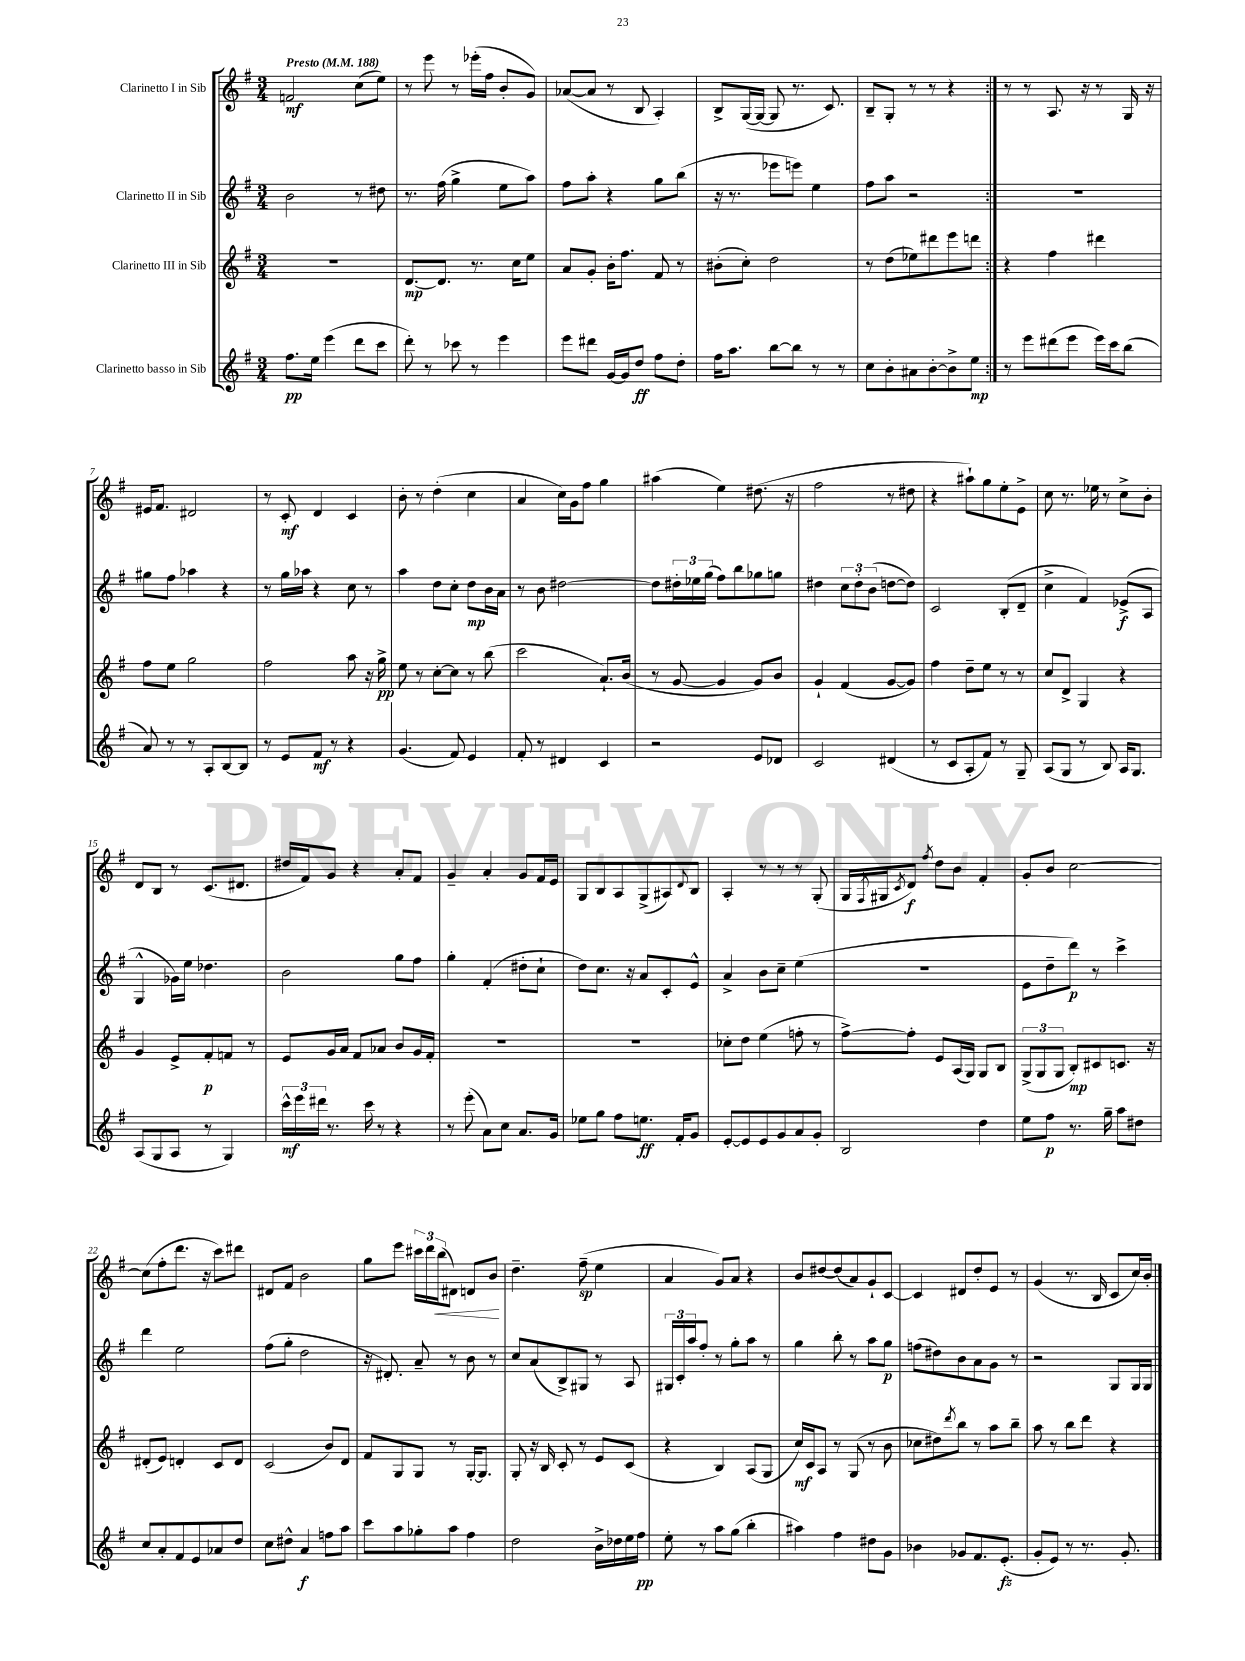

**kern	**dynam	**kern	**dynam	**kern	**dynam	**kern	**dynam
*part4	*part4	*part3	*part3	*part2	*part2	*part1	*part1
*staff4	*staff4	*staff3	*staff3	*staff2	*staff2	*staff1	*staff1
*I"Clarinetto basso in Sib	*	*I"Clarinetto III in Sib	*	*I"Clarinetto II in Sib	*	*I"Clarinetto I in Sib	*
*clefG2	*	*clefG2	*	*clefG2	*	*clefG2	*
*k[f#]	*	*k[f#]	*	*k[f#]	*	*k[f#]	*
*M3/4	*	*M3/4	*	*M3/4	*	*M3/4	*
*MM188	*	*MM188	*	*MM188	*	*MM188	*
=1	=1	=1	=1	=1	=1	=1	=1
!	!	!	!	!	!	!LO:TX:a:B:t=Presto	!
8.ff#\L	pp	2.r	.	2b\	.	2fn/	mf
16ee\Jk	.	.	.	.	.	.	.
(4eee\	.	.	.	.	.	.	.
8ddd\L	.	.	.	8r	.	(8cc\L	.
8ccc\J	.	.	.	8dd#X\	.	8ee\J)	.
=2	=2	=2	=2	=2	=2	=2	=2
8ddd'\)	.	[8.d/L	mp	8.r	.	8r	.
8r	.	.	.	.	.	8eee\	.
.	.	8.d/J]	.	(16ff#\	.	.	.
8ccc-X\	.	.	.	4gg^\	.	8r	.
8r	.	8.r	.	.	.	(16eee-X'\LL	.
.	.	.	.	.	.	16ff#\JJ	.
4eee\	.	.	.	8ee\L	.	8b'/L	.
.	.	16cc\KL	.	.	.	.	.
.	.	8ee\J	.	8aa\J)	.	8g/J)	.
=3	=3	=3	=3	=3	=3	=3	=3
8eee\L	.	8a/L	.	8ff#\L	.	([8a-X/L	.
8ddd#X\J	.	8g'/J	.	8aa'\J	.	8a-/J]	.
[16g/LL	.	16b'\KL	.	4r	.	8r	.
16g/J]	.	8.ff#\J	.	.	.	.	.
8dd/J	ff	.	.	.	.	8B/	.
8ff#\L	.	8f#/	.	8gg\L	.	4A'/)	.
8dd'\J	.	8r	.	(8bb\J	.	.	.
=4	=4	=4	=4	=4	=4	=4	=4
16ff#\KL	.	(8b#X'\L	.	16r	.	8B^/L	.
8.aa\J	.	.	.	8.r	.	.	.
.	.	8cc'\J)	.	.	.	([16G/L	.
.	.	.	.	.	.	16G/JJ_	.
[8bb\L	.	2dd\	.	8eee-X\L	.	8G/]	.
8bb\J]	.	.	.	8eeen\J)	.	8.r	.
8r	.	.	.	4ee\	.	.	.
.	.	.	.	.	.	8.c/)	.
8r	.	.	.	.	.	.	.
=5	=5	=5	=5	=5	=5	=5	=5
8cc\L	.	8r	.	8ff#\L	.	8B~/L	.
8b'\	.	(8dd\L	.	8aa\J	.	8G'/J	.
8a#X\	.	8ee-X\)	.	2r	.	8r	.
[8b'\	.	8ddd#X\	.	.	.	8r	.
8b^\]	.	8eee\	.	.	.	4r	.
8ee\J	mp	8dddn\J	.	.	.	.	.
=6:|!	=6:|!	=6:|!	=6:|!	=6:|!	=6:|!	=6:|!	=6:|!
8r	.	4r	.	2.r	.	8r	.
8eee\L	.	.	.	.	.	8r	.
(8ddd#X\	.	4ff#\	.	.	.	8.A/	.
8eee\J	.	.	.	.	.	.	.
.	.	.	.	.	.	16r	.
16eee\LL)	.	4ddd#X\	.	.	.	8r	.
16ccc\J	.	.	.	.	.	.	.
(8bb\J	.	.	.	.	.	16G/	.
.	.	.	.	.	.	16r	.
!!LO:LB:g=z
=7	=7	=7	=7	=7	=7	=7	=7
8a/)	.	8ff#\L	.	8gg#X\L	.	16e#X/KL	.
.	.	.	.	.	.	8.f#/J	.
8r	.	8ee\J	.	8ff#\J	.	.	.
8r	.	2gg\	.	4aa-X\	.	2d#X/	.
8A'/L	.	.	.	.	.	.	.
[8B/	.	.	.	4r	.	.	.
8B/J]	.	.	.	.	.	.	.
=8	=8	=8	=8	=8	=8	=8	=8
8r	.	2ff#\	.	8r	.	8r	.
8e/L	.	.	.	16gg\LL	.	8c'/	mf
.	.	.	.	16aa-X\JJ	.	.	.
8f#/J	mf	.	.	4r	.	4d/	.
8r	.	.	.	.	.	.	.
4r	.	8aa\	.	8cc\	.	4c/	.
.	.	16r	.	8r	.	.	.
.	.	16gg^\	pp	.	.	.	.
=9	=9	=9	=9	=9	=9	=9	=9
(4.g/	.	8ee\	.	4aa\	.	8b'\	.
.	.	8r	.	.	.	8r	.
.	.	[8cc'\L	.	8dd\L	.	(4dd'\	.
8f#/)	.	8cc\J]	.	8cc'\J	.	.	.
4e/	.	8r	.	8dd\L	mp	4cc\	.
.	.	(8bb\	.	16b\L	.	.	.
.	.	.	.	16a\JJ	.	.	.
=10	=10	=10	=10	=10	=10	=10	=10
8f#'/	.	2ccc\	.	8r	.	4a/	.
8r	.	.	.	8b\	.	.	.
4d#X/	.	.	.	[2dd#X\	.	16cc\LL)	.
.	.	.	.	.	.	16g\J	.
.	.	.	.	.	.	8ff#\J	.
4c/	.	8.a`/L)	.	.	.	4gg\	.
.	.	(16b/Jk	.	.	.	.	.
=11	=11	=11	=11	=11	=11	=11	=11
2r	.	8r	.	8dd#\L]	.	(4aa#X\	.
.	.	[8g/	.	24dd#X'\L	.	.	.
.	.	.	.	24ee-X\	.	.	.
.	.	.	.	(24gg\JJ	.	.	.
.	.	4g/]	.	8ff#\L)	.	4ee\)	.
.	.	.	.	8bb\	.	.	.
8e/L	.	8g/L)	.	8gg-X\	.	(8.dd#X\	.
8d-X/J	.	8b/J	.	8ggn\J	.	.	.
.	.	.	.	.	.	16r	.
=12	=12	=12	=12	=12	=12	=12	=12
2c/	.	4g`/	.	4dd#X\	.	2ff#\	.
.	.	(4f#/	.	12cc\L	.	.	.
.	.	.	.	12dd#'\	.	.	.
.	.	.	.	(12b\J	.	.	.
(4d#X/	.	[8g/L	.	[8ddn\L	.	8r	.
.	.	8g/J])	.	8dd\J])	.	8dd#X\	.
=13	=13	=13	=13	=13	=13	=13	=13
8r	.	4ff#\	.	2c/	.	4r	.
8c/L	.	.	.	.	.	.	.
8A'/	.	8dd~\L	.	.	.	8aa#X`\L)	.
8f#/J)	.	8ee\J	.	.	.	8gg\	.
8r	.	8r	.	(8B'/L	.	8ee'\	.
8G~/	.	8r	.	8d~/J	.	8e^\J	.
=14	=14	=14	=14	=14	=14	=14	=14
(8A/L	.	8cc/L	.	4cc^\	.	8cc\	.
8G/J	.	8d^/J	.	.	.	8.r	.
8r	.	4G/	.	4f#/)	.	.	.
.	.	.	.	.	.	16ee-X\	.
8B/)	.	.	.	.	.	8r	.
16A/KL	.	4r	.	(8e-X^/L	f	8cc^\L	.
8.G/J	.	.	.	.	.	.	.
.	.	.	.	8A/J	.	8b'\J	.
!!LO:LB:g=z
=15	=15	=15	=15	=15	=15	=15	=15
(8A/L	.	4g/	.	4G^^/	.	8d/L	.
8G/	.	.	.	.	.	8B/J	.
8A/J	.	8e^/L	.	16g-X\LL)	.	8r	.
.	.	.	.	16ee\JJ	.	.	.
8r	.	8f#'/	p	4.dd-X\	.	(8.c/L	.
4G/)	.	8fn/J	.	.	.	.	.
.	.	.	.	.	.	8.d#X/J	.
.	.	8r	.	.	.	.	.
=16	=16	=16	=16	=16	=16	=16	=16
24ccc^^\LL	mf	8e/L	.	2b\	.	16dd#X/LL	.
24eee\	.	.	.	.	.	.	.
.	.	.	.	.	.	16f#/J)	.
24ddd#X\JJ	.	.	.	.	.	.	.
8.r	.	16g/L	.	.	.	8g/J	.
.	.	16a/JJ	.	.	.	.	.
.	.	8f#/L	.	.	.	4r	.
16ccc\	.	.	.	.	.	.	.
8r	.	8a-X/J	.	.	.	.	.
4r	.	8b/L	.	8gg\L	.	8a'/L	.
.	.	16g/L	.	8ff#\J	.	8f#/J	.
.	.	16f#'/JJ	.	.	.	.	.
=17	=17	=17	=17	=17	=17	=17	=17
8r	.	2.r	.	4gg'\	.	4g~/	.
(8eee'\	.	.	.	.	.	.	.
8a\L)	.	.	.	(4f#'/	.	4a'/	.
8cc\J	.	.	.	.	.	.	.
8.a/L	.	.	.	8dd#X'\L	.	8g/L	.
.	.	.	.	8cc`\J	.	16f#/L	.
16g/Jk	.	.	.	.	.	16e/JJ	.
=18	=18	=18	=18	=18	=18	=18	=18
8ee-X\L	.	2.r	.	8dd\L)	.	8G/L	.
8gg\J	.	.	.	8.cc\J	.	8B/	.
8ff#\L	.	.	.	.	.	8A/	.
.	.	.	.	16r	.	.	.
8.een\J	ff	.	.	8a/L	.	(8G^/	.
.	.	.	.	8c'/	.	8A#X/)	.
16f#'/KL	.	.	.	.	.	.	.
.	.	.	.	.	.	8qqd/	.
8g/J	.	.	.	8e^^/J	.	8B/J	.
=19	=19	=19	=19	=19	=19	=19	=19
[8e'/L	.	8cc-X'\L	.	4a^/	.	4A'/	.
8e/]	.	8dd\J	.	.	.	.	.
8e/	.	(4ee\	.	8b\L	.	8r	.
8g/	.	.	.	8cc~\J	.	8r	.
8a/	.	8ffn'\	.	(4ee\	.	8r	.
8g'/J	.	8r	.	.	.	(8G'/	.
=20	=20	=20	=20	=20	=20	=20	=20
2B/	.	[8ff#^\L)	.	2.r	.	16G/LL	.
.	.	.	.	.	.	8qF#/	.
.	.	.	.	.	.	16G#X/J	.
.	.	.	.	.	.	8qc/	.
.	.	8ff#'\J]	.	.	.	8d/J)	f
.	.	.	.	.	.	8qff#/	.
.	.	8e/L	.	.	.	8dd\L	.
.	.	(16A/L	.	.	.	8b\J	.
.	.	16G/JJ)	.	.	.	.	.
4dd\	.	8G/L	.	.	.	4f#'/	.
.	.	8B/J	.	.	.	.	.
=21	=21	=21	=21	=21	=21	=21	=21
8ee\L	.	(12G^/L	.	8e\L	.	8g'/L	.
.	.	12G/	.	.	.	.	.
8ff#\J	p	.	.	8dd~\	.	8b/J	.
.	.	12G/J	.	.	.	.	.
8.r	.	8B'/L)	mp	8ddd\J)	p	[2cc\	.
.	.	8c#X/	.	8r	.	.	.
16gg~\	.	.	.	.	.	.	.
8aa\L	.	8.cn/J	.	4ccc^\	.	.	.
8dd#X\J	.	.	.	.	.	.	.
.	.	16r	.	.	.	.	.
!!LO:LB:g=z
=22	=22	=22	=22	=22	=22	=22	=22
8cc/L	.	(8d#X'/L	.	4ddd\	.	(8cc\L]	.
8a'/	.	8e/J)	.	.	.	8ff#'\	.
8f#/	.	4dn'/	.	2ee\	.	8.ddd\J	.
8e/	.	.	.	.	.	.	.
.	.	.	.	.	.	16r	.
8a-X/	.	8c/L	.	.	.	8ccc\L)	.
8dd/J	.	8d/J	.	.	.	8ddd#X\J	.
=23	=23	=23	=23	=23	=23	=23	=23
8cc\L	.	(2c/	.	(8ff#\L	.	8d#X/L	.
8dd#X^^\J	.	.	.	8gg'\J	.	8f#/J	.
4a/	f	.	.	2dd\	.	2b\	.
8ffn\L	.	8b/L)	.	.	.	.	.
8aa\J	.	8d/J	.	.	.	.	.
=24	=24	=24	=24	=24	=24	=24	=24
8ccc\L	.	8f#/L	.	16r	.	8gg\L	.
.	.	.	.	8.d#X'/)	.	.	.
8aa\	.	8G/	.	.	.	8eee\J	.
8gg-X'\	.	8G/J	.	8a~/	.	24ccc#X\LL	.
.	.	.	.	.	.	24ddd\	.
!	!	!	!	!	!	!	!LO:HP:b
.	.	.	.	.	.	(24bb\J	<
8aa\J	.	8r	.	8r	.	8d#X\J)	.
4ff#\	.	[16G'/KL	.	8b\	.	8dn/L	.
.	.	8.G/J]	.	.	.	.	.
.	.	.	.	8r	.	8b/J	.
.	.	.	.	.	.	.	[
=25	=25	=25	=25	=25	=25	=25	=25
2dd\	.	8G'/	.	8cc/L	.	4.dd~\	.
.	.	16r	.	(8a/	.	.	.
.	.	16B/	.	.	.	.	.
.	.	8c'/	.	8B^/)	.	.	.
.	.	8r	.	8G#X/J	.	(8ff#~\	sp
16b^\LL	.	8e/L	.	8r	.	4ee\	.
16dd-X\	.	.	.	.	.	.	.
16ee\	.	(8c/J	.	8A/	.	.	.
16ff#\JJ	pp	.	.	.	.	.	.
=26	=26	=26	=26	=26	=26	=26	=26
8ee'\	.	4r	.	24G#X/LL	.	4a/	.
.	.	.	.	24c'/	.	.	.
.	.	.	.	24aa/J	.	.	.
8r	.	.	.	8ff#'/J	.	.	.
8aa\L	.	4B/)	.	8r	.	8g/L)	.
(8gg\J	.	.	.	8gg'\L	.	8a/J	.
4bb'\	.	(8A/L	.	8aa\J	.	4r	.
.	.	8G/J	.	8r	.	.	.
=27	=27	=27	=27	=27	=27	=27	=27
4aa#X\)	.	16cc/LL)	mf	4gg\	.	8b/L	.
.	.	16c/J	.	.	.	.	.
.	.	8A/J	.	.	.	[8dd#X/	.
4ff#\	.	8r	.	8bb'\	.	(8dd#/]	.
.	.	(8G/	.	8r	.	8a/)	.
8dd#X\L	.	8r	.	8aa\L	.	8g`/	.
8g\J	.	8b\	.	8gg\J	p	[8c/J	.
=28	=28	=28	=28	=28	=28	=28	=28
4b-X\	.	8cc-X\L	.	(8ffn\L	.	4c/]	.
.	.	8dd#X\)	.	8dd#X\)	.	.	.
.	.	8qddd/	.	.	.	.	.
8g-X/L	.	8bb\J	.	8b\	.	8d#X/L	.
8.f#/	.	8r	.	8a\	.	8dd'/	.
.	.	8aa\L	.	8g\J	.	8e/J	.
(8.e'/J	fz	.	.	.	.	.	.
.	.	8bb~\J	.	8r	.	8r	.
=29	=29	=29	=29	=29	=29	=29	=29
8g'/L	.	8aa\	.	2r	.	(4g/	.
8e/J)	.	8r	.	.	.	.	.
8r	.	8bb\L	.	.	.	8.r	.
8.r	.	8ddd\J	.	.	.	.	.
.	.	.	.	.	.	16B/	.
.	.	4r	.	8G/L	.	8c/L	.
8.g'/	.	.	.	.	.	.	.
.	.	.	.	16G/L	.	16cc/L)	.
.	.	.	.	16G/JJ	.	16b'/JJ	.
==	==	==	==	==	==	==	==
*-	*-	*-	*-	*-	*-	*-	*-
